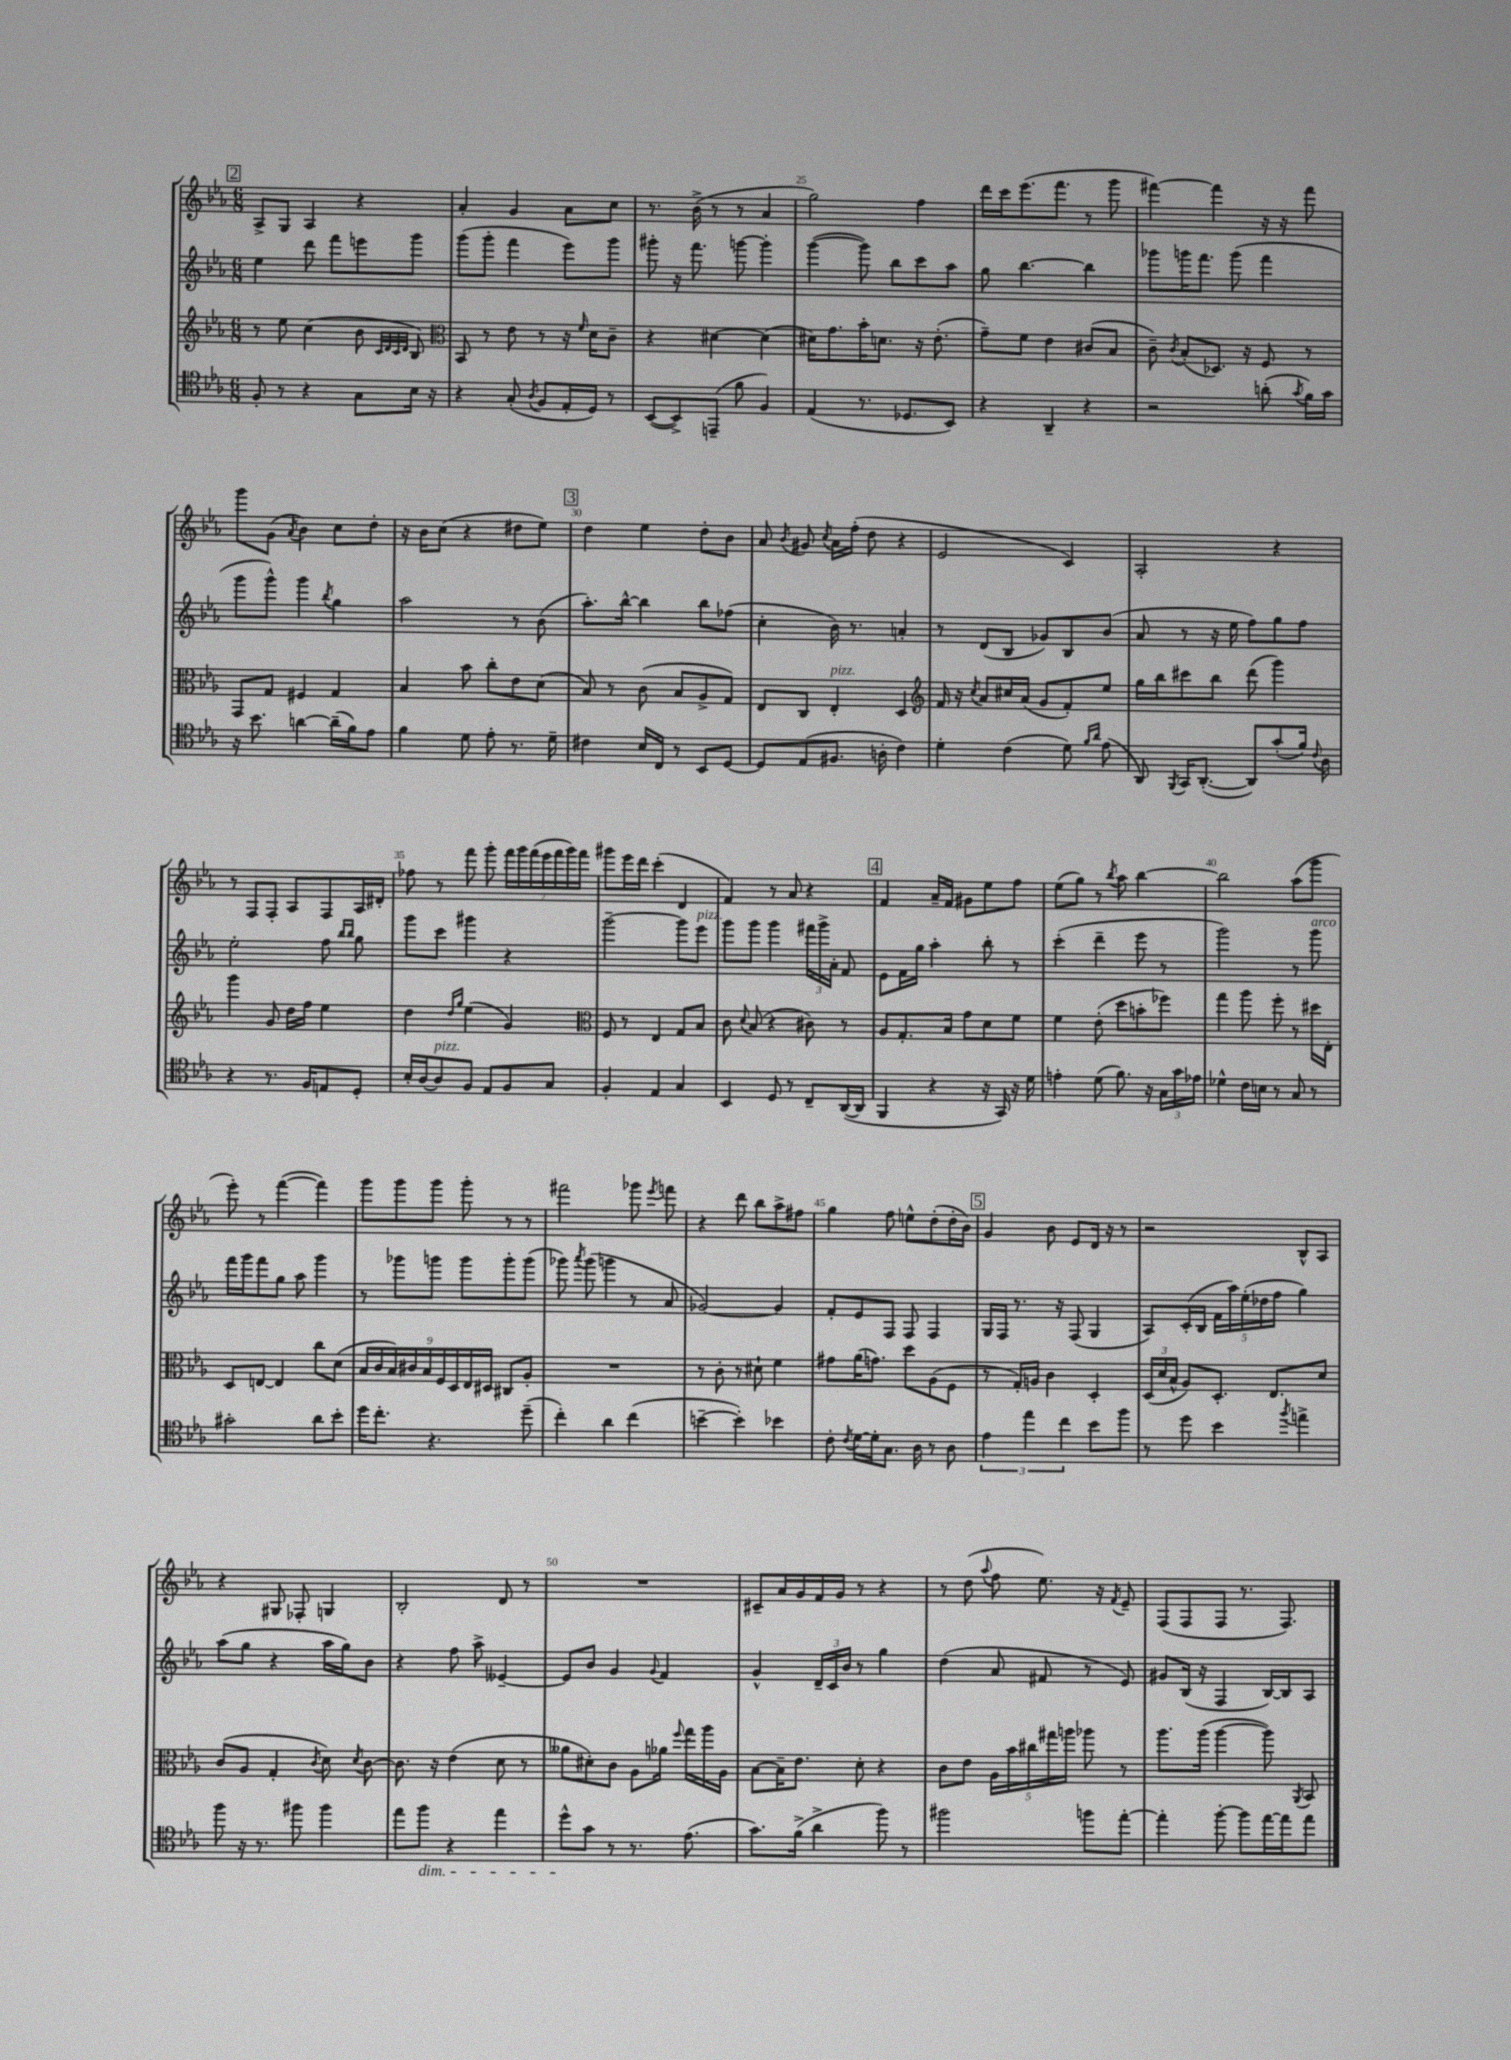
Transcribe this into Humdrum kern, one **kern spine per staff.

**kern	**kern	**kern	**kern
*staff4	*staff3	*staff2	*staff1
*clefC4	*clefG2	*clefG2	*clefG2
*k[b-e-a-]	*k[b-e-a-]	*k[b-e-a-]	*k[b-e-a-]
*M6/8	*M6/8	*M6/8	*M6/8
8F'	8r	4ee-	8A-^
8r	8ee-	.	8G
4r	(4cc	8ddd	4A-
.	.	8fff	.
8G	8b-	8eee	4r
.	32qqc	.	.
.	32qqd	.	.
.	32qqc	.	.
.	32qqd	.	.
16B-	8B-)	8ggg	.
16r	.	.	.
=	=	=	=
*	*clefC3	*	*
4r	8BB-	(8ggg	4a-'
.	8r	8ggg'	.
(8G'	8e-	4fff	4g
8qA-	.	.	.
8F	8r	.	.
16E-'	16r	8eee-)	8a-
.	16qqf	.	.
16D)	16d	.	.
8r	8c~	8ggg	8cc
=	=	=	=
([8BB-	4r	8ggg#'	8.r
8BB-^])	.	16r	.
.	.	8.fff	(16b-^
(8EE~	[4d#	.	8r
8f	.	[8ggg	8r
4F)	(4d#]	4ggg']	4a-
=	=	=	=
(4E-	16d#)	([4ggg	2gg)
.	8.g	.	.
8.r	16b-'	8ggg])	.
.	8.d	.	.
.	.	8bb-	.
8.D-	.	.	.
.	16r	8ccc	4ff
.	(8.e-'	.	.
8BB-)	.	8aa-	.
=	=	=	=
4r	8g~)	8gg	16ddd
.	.	.	16ccc
.	8f	[4.bb-	(8.eee-
4AA-~	4e-	.	.
.	.	.	8.fff
4r	(8c#	4bb-]	8r
.	8B-	.	8ggg
=	=	=	=
2r	8c~)	8ggg-	[4fff#)
.	8qc	.	.
.	(8B-'	16ggg	.
.	.	8.fff	.
.	8.D-)	.	4fff#]
.	.	(8ggg	.
.	16r	.	.
(8a'	8F	4fff	16r
.	.	.	16r
8qg	.	.	.
16f)	8r	.	8fff#
16g	.	.	.
=	=	=	=
16r	8GG	8ggg	8ggg
8.b-	.	.	.
.	8G	8ggg^^)	(8g
.	.	.	8qa-
[4a	4F#	4ggg	4b-)
.	.	8qbb-	.
(16a~]	4G	4gg	8cc
16f)	.	.	.
8e-	.	.	8dd'
=	=	=	=
4f	4B-	2aa-	16r
.	.	.	16b-
.	.	.	(8cc
8d	8b-	.	4r
8e-'	8cc'	.	.
8.r	8e-	8r	8dd#
.	(8d	(8b-	8ee-)
16d~	.	.	.
=	=	=	=
4c#	8B-)	8.aa-')	4dd
.	8r	.	.
.	.	[16bb-^^	.
16B-	(8c	4bb-]	4ee-
16C	.	.	.
8r	8B-	.	.
8BB-	8A-^	8bb-	8dd'
[8D	8G)	(8ff-	8b-
=	=	=	=
8D]	8E-	4cc'	8a-
.	.	.	8qb-
(8E-	8C	.	8g#
.	.	.	8qcc
8.F#	4E-'	16b-)	16a-
.	.	8.r	(16ff'
.	.	.	8dd
16A'	.	.	.
4c)	4D	4a'	4r
=	=	=	=
*	*clefG2	*	*
4d'	16f	8r	2e-
.	16r	.	.
.	8qcc	.	.
.	8a-	(8d	.
(4c	16cc#	8B-	.
.	(16a-	.	.
.	8g	8g-)	.
8d)	8f')	8B-	4c)
16qqf	.	.	.
16qqa-	.	.	.
(8e-	8ee-	(8b-	.
=	=	=	=
8AA-)	16gg	8a-	2A-'
.	16bb-	.	.
8qFF	.	.	.
16GG	8ccc#	8r	.
([8.AA-'	.	.	.
.	8bb-	16r	.
.	.	16ee-	.
8AA-])	(8ddd	8ff)	.
(8g'	4ggg)	8gg	4r
16f)	.	8ff	.
8qqc	.	.	.
16A-	.	.	.
=	=	=	=
4r	4ggg	2ee-'	8r
.	.	.	8F
8.r	8g	.	8F'
.	16dd	.	8A-
16F	16ff	.	.
8E	4ee-	8ff	8F
.	.	16qqbb-	.
.	.	16qqbb-	.
8D'	.	8gg	16A-
.	.	.	16d#'
=	=	=	=
16B-'	4dd	8ggg	8ff-
[16A-	.	.	.
8A-]	.	8ccc	8r
.	16qqdd	.	.
.	16qqgg	.	.
8F	(4ee-	4ggg#	8fff
8E-	.	.	8ggg'
8F	4g)	4r	28fff
.	.	.	28ggg
.	.	.	(28fff
.	.	.	28eee-
8G	.	.	.
.	.	.	28fff
.	.	.	28ggg)
.	.	.	28fff
=	=	=	=
*	*clefC3	*	*
4F'	8F	[2ggg~	8ggg#
.	8r	.	16eee-
.	.	.	16ddd
4E-	4E-	.	(4ccc'
4G	8G	8ggg]	4d
.	8B-	8eee-	.
=	=	=	=
4BB-	8c	8ggg	4f)
.	8qqd	.	.
.	(8B-	8ggg	.
8D	4r	4ggg	8r
8r	.	.	8a-
8C~	8c#)	24fff#	4r
.	.	24ggg^	.
.	.	24a-'	.
([16AA-	8r	8f	.
16AA-]	.	.	.
=	=	=	=
4FF	8A-	8e-	4f
.	8.G'	16f	.
.	.	16gg	.
4r	.	4aa-'	16a-~
.	16B-	.	16f
.	8g	.	8g#
16r	8d	8bb-'	8ee-
16GG)	.	.	.
16r	8f	8r	8ff
16d	.	.	.
=	=	=	=
4e'	4f	(4ccc'	(8ee-
.	.	.	8gg)
(8d	(8e-'	4ddd~	8r
.	.	.	8qbb-
8.f)	8dd	.	8aa-
.	8b'	8eee-	[4bb-
16r	.	.	.
24G	8ff-)	8r	.
24g	.	.	.
24e-	.	.	.
=	=	=	=
4d-^^	4gg	2ggg)	2bb-]
16c	8aa-	.	.
16B	.	.	.
8r	8ff'	.	.
8G	8r	8r	(8aa-
8r	16dd#	8ggg	8ggg
.	16E-'	.	.
=	=	=	=
2g#'	8D	16fff	8eee-')
.	.	16ggg	.
.	[8E	8fff	8r
.	4E]	8gg	([4fff
.	.	8aa-	.
8a-	8cc	4ggg	4fff])
8b-'	(8d	.	.
=	=	=	=
16dd	18B-	8r	8ggg
.	18c	.	.
8.cc'	.	.	.
.	18B-)	.	.
.	.	8ggg-	8ggg
.	18c#	.	.
.	18B-	.	.
4.r	.	8ggg	8ggg
.	18F	.	.
.	18D	.	.
.	.	8ggg	8ggg'
.	18E-	.	.
.	18D#	.	.
.	8C#	8ggg'	8r
(8dd~	8A-'	(8ggg	8r
=	=	=	=
4cc')	2.r	8ggg-)	2fff#
.	.	8qaaa-	.
.	.	(8ggg-	.
4a-	.	4ggg	.
(4cc	.	8r	8ggg-
.	.	.	8qeee-
.	.	8a-	8fff
=	=	=	=
[4b~	8r	[2g-)	4r
.	8c'	.	.
4b'])	8r	.	8ddd
.	8d#`	.	8bb-
4b-	4f	4g-]	8aa-^
.	.	.	8ff#
=	=	=	=
8c'	8g#	8f'	4gg
8qc	.	.	.
[16d	(16a-	8e-	.
16d']	8.g)	.	.
8.G	.	8F	8ff
.	8dd	8F	8ee^^
16A-	.	.	.
8r	(8A-	4F	(8dd'
8A-	8F	.	16dd'
.	.	.	16b-)
=	=	=	=
6e-	8r	16G	4g
.	.	16F	.
.	16G')	8.r	.
6ee-	.	.	.
.	16A	.	.
.	4c	.	8b-
.	.	16r	.
6cc	.	.	.
.	.	(8F	8e-
8b-	4D'	4G	16d
.	.	.	16r
8ff	.	.	8r
=	=	=	=
8r	(24D	8A-)	2r
.	24d	.	.
.	24B-^^	.	.
8dd	8A-)	(16c'	.
.	.	16B-	.
4b-	8.D'	20f	.
.	.	20aa-)	.
.	.	(20ee-'	.
.	.	20dd-	.
.	8.E-	.	.
.	.	20ff	.
8qff	.	.	.
4ee^	.	4gg)	8B-^^
.	8d	.	8A-
=	=	=	=
8ff	(8c	(8aa-	4r
16r	8A-	8gg	.
8.r	.	.	.
.	4G'	4r	8G#
8ff#	.	.	8F-'
.	8qc	.	.
4ff#	8d)	16aa-	4G
.	.	16gg)	.
.	8qd	.	.
.	[8c	8b-	.
=	=	=	=
8ee-	8.c]	4r	2B-'
8ff	.	.	.
.	16r	.	.
4r	(4e-	8ff	.
.	.	8aa-^	.
4ee-	8d	[4e--~	8d
.	8r	.	8r
=	=	=	=
8dd^^	8a--	8e--]	2.r
8g	8d#')	8b-	.
8r	8c	4g	.
8.r	8A-	.	.
.	.	8qqg	.
.	16a-	4f	.
.	8qqff	.	.
(8.e-	16gg	.	.
.	16aa-	.	.
.	16A-	.	.
=	=	=	=
8.g)	[8B-	4g^^	8c#~
.	16B-~]	.	16a-
(16f^	8.e-	.	16g
4a-^	.	24d~	16f
.	.	24c	.
.	.	.	16g
.	.	24b-	.
.	8d'	8r	8r
8ff)	4r	4gg	4r
8r	.	.	.
=	=	=	=
2ff#	8c	(4dd	8r
.	8e-	.	(8dd
.	.	.	8qqaa-
.	20A-	8a-	8ff
.	20b-	.	.
.	20cc#	.	.
.	.	8f#	8.ee-)
.	20gg#	.	.
.	20aa	.	.
8ff	8aa-	8r	.
.	.	.	16r
.	.	.	8qf
[8ee-'	8r	8e-)	8e-~
=	=	=	=
4ee-']	8.aa-	8g#	(8F
.	.	(16B-	8F
.	(16aa-	16r	.
[8ff'	[4aa-	4F	8F
8ff]	.	.	8.r
[16ee-	8aa-])	[16B-)	.
16ee-]	.	16B-]	8.F)
.	8qAA-	.	.
8ee-	8BB-	8A-	.
==	==	==	==
*-	*-	*-	*-
